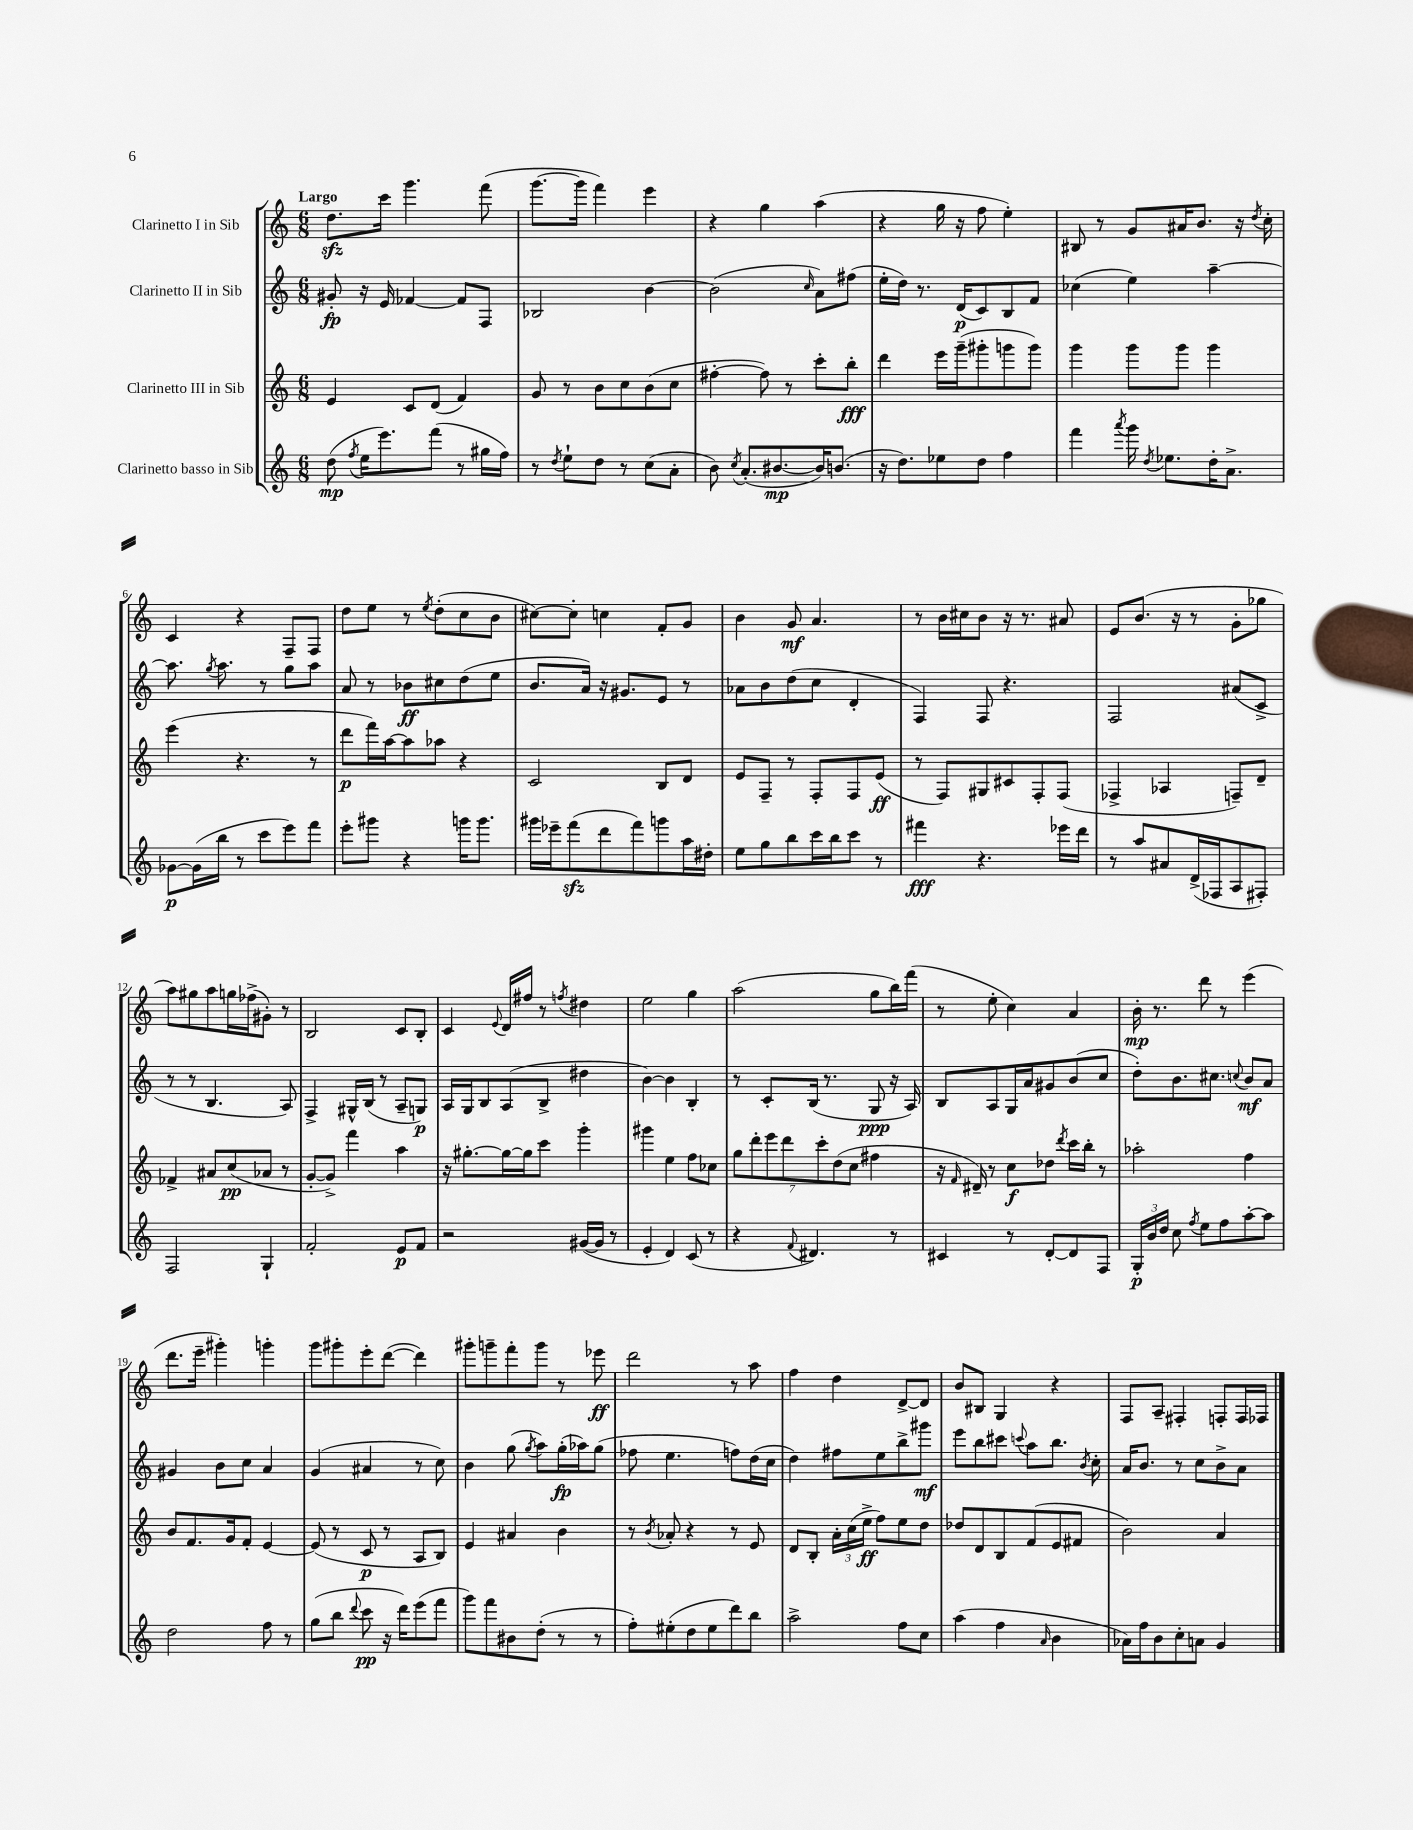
<<
\new StaffGroup <<
\new Staff = "s0" \with { instrumentName = "Clarinetto I in Sib" } {
    \clef treble \key c \major \numericTimeSignature \time 6/8 \tempo "Largo"
    \autoBeamOff d''8.[\sfz c'''16] g'''4. f'''8( |
    g'''8.[~ g'''16] f'''4) e'''4 |
    r4 g''4 a''4( |
    r4 g''16 r16 f''8 e''4-.) |
    bis8 r8 g'8[ ais'16 b'8.] r16 \acciaccatura { d''8 } c''16-. |
    c'4 r4 f8[-- f8] |
    d''8[ e''8] r8 \acciaccatura { e''8 } d''8[-.( c''8 b'8] |
    cis''8[~) cis''8]-. c''4 f'8[-. g'8] |
    b'4 g'8\mf a'4. |
    r8 b'16[ cis''16 b'8] r16 r8. ais'8 |
    e'8[ b'8.]( r16 r8 g'8[-. ges''8] |
    a''8[) gis''8 a''8 g''16 fes''16->( gis'8]-.) r8 |
    b2 c'8[ b8]-. |
    c'4 \appoggiatura { e'8 } d'16[ fis''16] r8 \acciaccatura { f''8 } dis''4 |
    e''2 g''4 |
    a''2( g''8[ b''16) f'''16]( |
    r8 e''8-. c''4) a'4 |
    b'16-.\mp r8. d'''8 r8 e'''4( |
    d'''8.[ e'''16]-- gis'''4-.) g'''4-. |
    g'''8[ gis'''8-. e'''8-. d'''8]~( d'''4) |
    gis'''8[-. g'''8-- f'''8-. g'''8] r8 ees'''8\ff |
    d'''2 r8 a''8 |
    f''4 d''4 d'8[~-> d'8] |
    b'8[ bis8] g4 r4 |
    f8[ a8]-- fis4-. f8[-. f16 fes16] \bar "|." |
}
\new Staff = "s1" \with { instrumentName = "Clarinetto II in Sib" } {
    \clef treble \key c \major \numericTimeSignature \time 6/8
    \autoBeamOff gis'8-.\fp r16 e'16 fes'4~ fes'8[ f8] |
    bes2 b'4~ |
    b'2( \grace { c''16 } a'8[) fis''8]( |
    e''16[-. d''16]) r8. d'16[\p( c'8) b8 f'8] |
    ces''4( e''4) a''4~-- |
    a''8. \acciaccatura { g''8 } a''8. r8 g''8[ a''8] |
    a'8 r8 bes'8[\ff cis''8 d''8( e''8] |
    b'8.[ a'16]) r16 gis'8.[ e'8] r8 |
    aes'8[ b'8 d''8( c''8] d'4-. |
    f4) f8 r4. |
    f2 ais'8[( c'8]-> |
    r8 r8 b4. a8) |
    f4-> gis16[-^ b16]( r8 a8[-- g8]\p) |
    a16[ g16 b8 a8( b8]-> dis''4 |
    b'4~) b'4 b4-. |
    r8 c'8[-. b16]( r8. g8\ppp r16 a16) |
    b8[ a8 g16 a'16 gis'8 b'8( c''8] |
    d''8[-.) b'8. cis''8.] \appoggiatura { c''8 } b'8[\mf a'8] |
    gis'4 b'8[ c''8] a'4 |
    g'4( ais'4 r8 c''8) |
    b'4 g''8( \acciaccatura { g''8 } a''8[) g''16-.\fp( aes''16) g''8]( |
    fes''8 e''4. f''8[) d''16( c''16] |
    d''4) fis''8[ e''8 b''8-> gis'''8]\mf |
    e'''8[ b''8 cis'''8] \appoggiatura { c'''8 } a''8[ b''8.] \acciaccatura { b'8 } c''16-. |
    a'16[ b'8.] r8 c''8[ b'8-> a'8] \bar "|." |
}
\new Staff = "s2" \with { instrumentName = "Clarinetto III in Sib" } {
    \clef treble \key c \major \numericTimeSignature \time 6/8
    \autoBeamOff e'4 c'8[ d'8]( f'4) |
    g'8 r8 b'8[ c''8 b'8( c''8] |
    fis''4~-. fis''8) r8 c'''8[-. b''8]-.\fff |
    d'''4 e'''16[ g'''16--( gis'''8-. g'''8 g'''8]) |
    g'''4 g'''8[ g'''8] g'''4 |
    e'''4( r4. r8 |
    d'''8[\p f'''16) a''16~ a''8 aes''8] r4 |
    c'2 b8[ d'8] |
    e'8[ f8]-- r8 f8[-. f8 e'8]\ff( |
    r8 f8[) gis8 cis'8 f8-. f8]( |
    fes4-> aes4 f8[--) d'8]-- |
    fes'4-> ais'8[ c''8\pp( aes'8] r8 |
    g'8[~-. g'8]->) f'''4 a''4 |
    r16 gis''8.[~-. gis''16~ gis''16 c'''8] g'''4-. |
    gis'''4 e''4 f''8[ ces''8] |
    \tuplet 7/4 { g''8[ d'''8-. e'''8 d'''8 c'''8-. d''8( c''8] } fis''4 |
    r16 \grace { f'16 } dis'16--) r8 c''8[\f des''8] \acciaccatura { d'''8 } c'''16[ b''16]-. r8 |
    aes''2-. f''4 |
    b'8[ f'8. g'16 f'8]-. e'4~ |
    e'8( r8 c'8\p r8 a8[ b8]) |
    e'4 ais'4 b'4 |
    r8 \acciaccatura { b'8 } aes'8-. r4 r8 e'8 |
    d'8[ b8]-. \tuplet 3/2 { a'16[-. c''16( e''16]->\ff } f''8[) e''8 d''8] |
    des''8[ d'8 b8 f'8( e'8 fis'8] |
    b'2) a'4 \bar "|." |
}
\new Staff = "s3" \with { instrumentName = "Clarinetto basso in Sib" } {
    \clef treble \key c \major \numericTimeSignature \time 6/8
    \autoBeamOff d''8\mp( \acciaccatura { f''8 } e''16[ e'''8.) f'''8]( r8 gis''16[ f''16]) |
    r8 \acciaccatura { d''8 } e''8[-! d''8] r8 c''8[( a'8]-. |
    b'8) \acciaccatura { c''8 } a'8.[-.( bis'8.~\mp bis'16) b'8.]( |
    r16 d''8.[) ees''8 d''8] f''4 |
    f'''4 \acciaccatura { a'''8 } g'''16 \acciaccatura { d''8 } ees''8.[ d''16-. a'8.]-> |
    ges'8[~\p ges'16( b''16] r8 c'''8[ e'''8) f'''8] |
    e'''8[-. gis'''8] r4 g'''16[ g'''8.] |
    gis'''16[ ees'''16-- f'''8\sfz( d'''8 f'''8) g'''8 a''16 dis''16]-. |
    e''8[ g''8 b''8 c'''16 b''16 c'''8] r8 |
    fis'''4\fff r4. ees'''16[ d'''16] |
    r8 a''8[ ais'8 d'16->( fes16 a8 fis8]-.) |
    f2 g4-! |
    f'2-. e'8[\p f'8] |
    r2 gis'16[~( gis'16] r8 |
    e'4-. d'4) c'8( r8 |
    r4 \appoggiatura { f'8 } dis'4.) r8 |
    cis'4 r8 d'8[~-. d'8 f8] |
    \tuplet 3/2 { g16[-.\p b'16 d''16] } c''8 \acciaccatura { f''8 } e''8[ f''8 a''8~-. a''8] |
    d''2 f''8 r8 |
    g''8[( b''8] \appoggiatura { d'''8 } c'''8\pp r16 d'''16[) e'''8( f'''8] |
    g'''8[) f'''8 bis'8 d''8]-.( r8 r8 |
    f''8[-.) eis''8-.( d''8 eis''8 d'''8) b''8] |
    a''2-> f''8[ c''8] |
    a''4( f''4 \grace { a'16 } b'4 |
    aes'16[) f''16 b'8 c''8-. a'8] g'4 \bar "|." |
}
>>
>>
